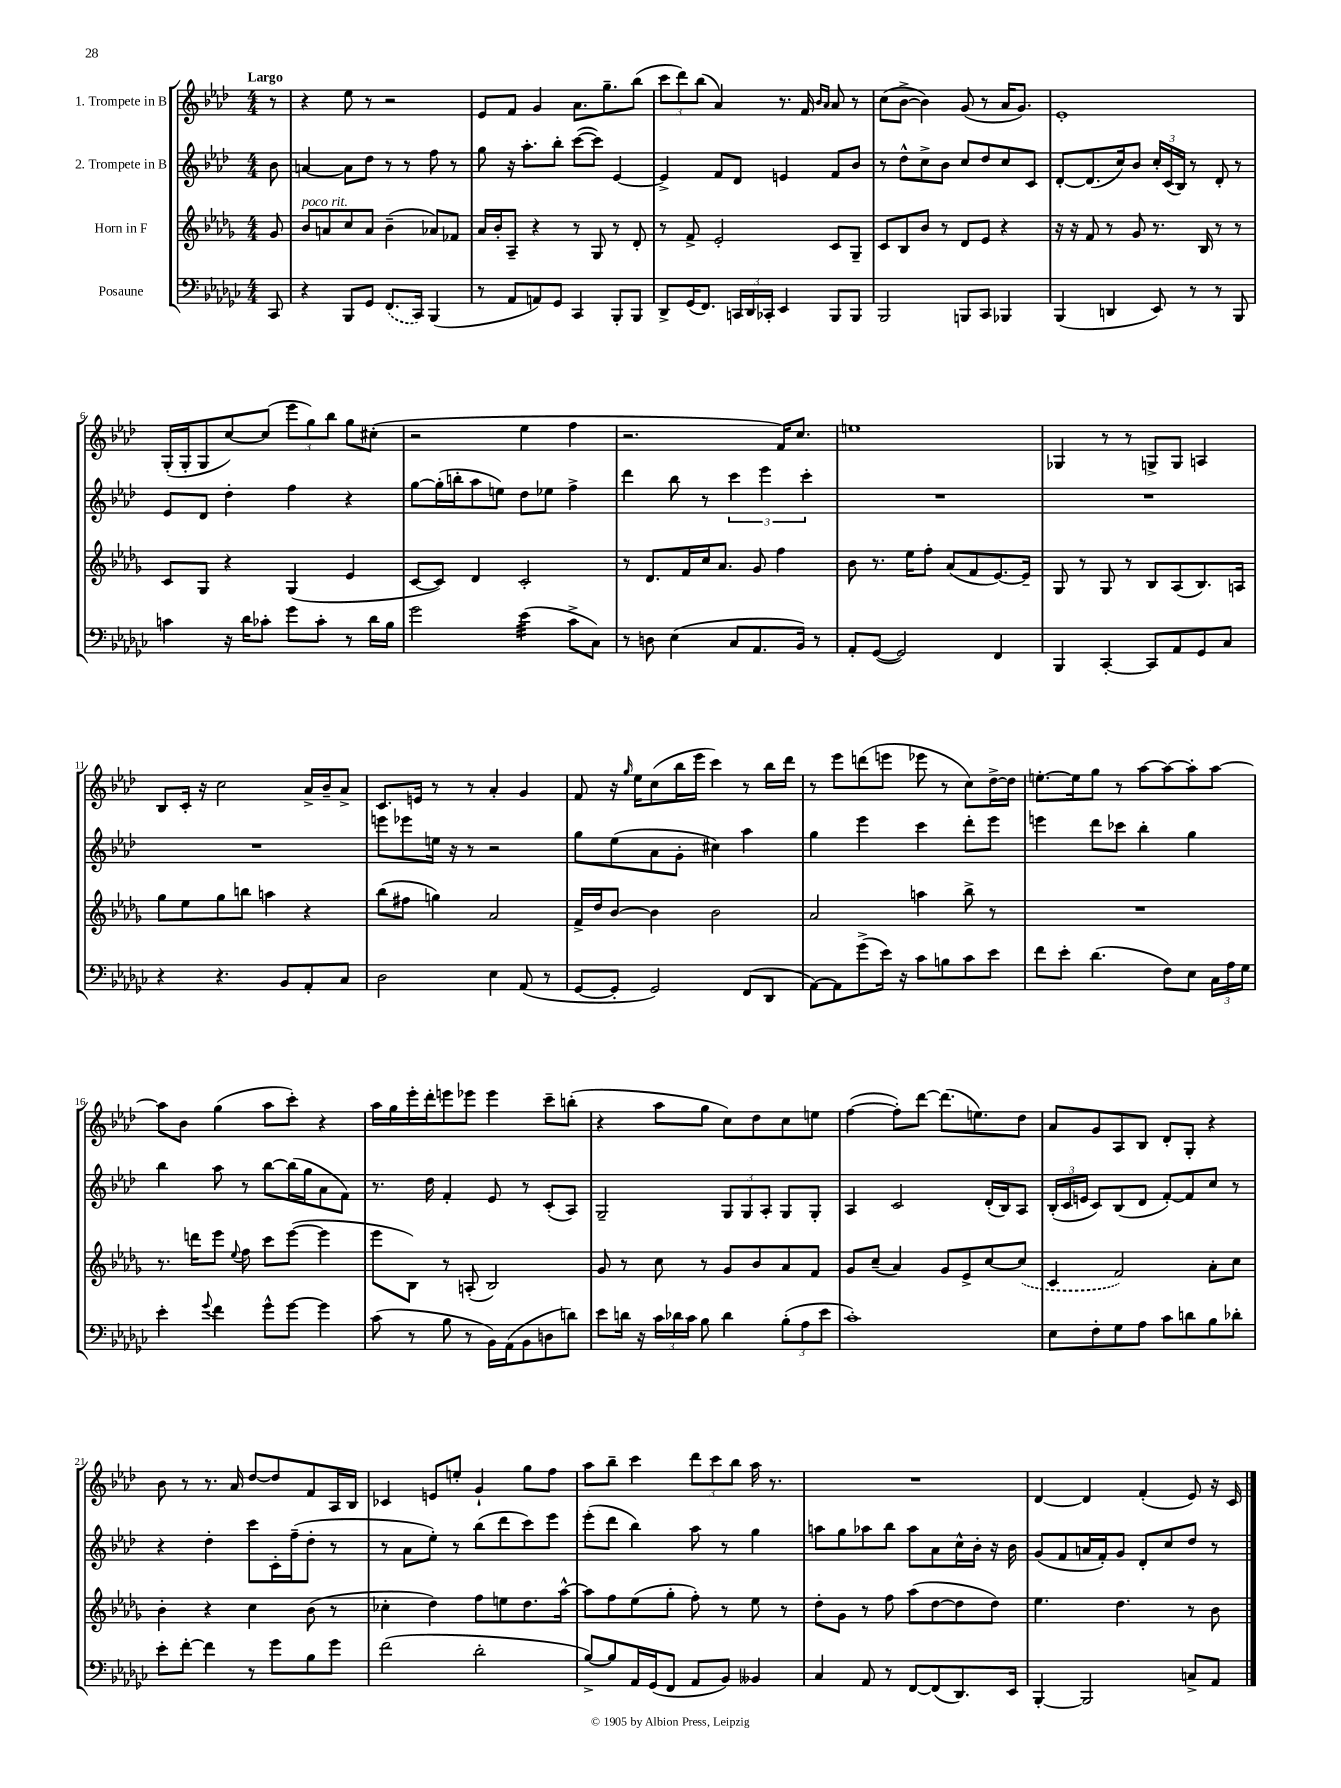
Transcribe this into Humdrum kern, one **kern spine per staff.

**kern	**kern	**kern	**kern
*staff4	*staff3	*staff2	*staff1
*clefF4	*clefG2	*clefG2	*clefG2
*k[b-e-a-d-g-c-]	*k[b-e-a-d-g-]	*k[b-e-a-d-]	*k[b-e-a-d-]
*M4/4	*M4/4	*M4/4	*M4/4
8CC-	8g-	8b-	8r
=	=	=	=
4r	8b-	[4a	4r
.	8a	.	.
8BBB-	8cc	8a]	8ee-
8GG-	8a	8dd-	8r
(8.FF	(4b-~	8r	2r
.	.	8r	.
16CC-)	.	.	.
(4BBB-	8a-)	8ff	.
.	8f-	8r	.
=	=	=	=
8r	16a-	8gg	8e-
.	16b-'	.	.
8AA-	8A-~	16r	8f
.	.	8.aa-'	.
8AA)	4r	.	4g
8GG-	.	8bb-'	.
4CC-	8r	([8ccc	8.a-
.	8G-	8ccc])	.
.	.	.	8.gg~
8BBB-'	8r	[4e-	.
8BBB-	8d-'	.	(8bb-
=	=	=	=
8DD-^	8r	4e-^]	12ccc
.	.	.	12ddd-)
(16GG-	8f^	.	.
.	.	.	(12bb-
8.FF)	.	.	.
.	2e-'	8f	4a-)
24CC	.	8d-	.
24DD-	.	.	.
24CC-'	.	.	.
4EE-	.	4e	8.r
.	.	.	16f
.	.	.	16qqb-
.	.	.	16qqa-
8BBB-	8c	8f	8a-
8BBB-	8G-~	8b-	8r
=	=	=	=
2BBB-	8c	8r	(8cc
.	8B-	8dd-^^	[8b-^
.	8b-	8cc^	4b-])
.	8r	8b-	.
8BBB	8d-	8cc	(8g
8CC-	8e-	8dd-	8r
4BBB-	4r	8cc	16a-
.	.	.	8.g)
.	.	8c	.
=	=	=	=
(4BBB-	16r	[8d-'	1e-'
.	16r	.	.
.	8f	(8.d-]	.
4DD	8r	.	.
.	.	16cc)	.
.	8g-	8b-	.
8EE-)	8.r	24cc'	.
.	.	(24c	.
.	.	24B-)	.
8r	.	8r	.
.	16B-	.	.
8r	8r	8d-'	.
8BBB-	8r	8r	.
=	=	=	=
4c	8c	8e-	(16G'
.	.	.	16G'
.	8G-	8d-	8G
16r	4r	4dd-'	[8cc)
16d-	.	.	.
8c-'	.	.	(8cc]
8g-	(4G-	4ff	12eee-
.	.	.	12gg)
8c-'	.	.	.
.	.	.	12bb-
8r	4e-	4r	8gg
16d-	.	.	(8cc#'
16B-	.	.	.
=	=	=	=
2g-	[8c	[8gg	2r
.	8c])	(16gg']	.
.	.	16bb'	.
.	4d-	8aa-	.
.	.	8ee)	.
(4e-	2c'	8dd-	4ee-
.	.	8ee-	.
8c-^	.	4ff^	4ff
8C-)	.	.	.
=	=	=	=
8r	8r	4ddd-	2.r
8D	8.d-	.	.
(4E-	.	8bb-	.
.	16f	.	.
.	16cc	8r	.
.	8.a-	.	.
8C-	.	6ccc	.
8.AA-	8g-	.	.
.	.	6eee-	.
.	4ff	.	16f)
16BB-)	.	.	8.cc
.	.	6ccc'	.
8r	.	.	.
=	=	=	=
8AA-'	8b-	1r	1ee
([8GG-	8.r	.	.
2GG-])	.	.	.
.	16ee-	.	.
.	8ff'	.	.
.	(8a-	.	.
.	8f	.	.
4FF	[8.e-)	.	.
.	16e-~]	.	.
=	=	=	=
4BBB-	8G-	1r	4G-
.	8r	.	.
[4CC-'	8G-	.	8r
.	8r	.	8r
8CC-]	8B-	.	8G^
8AA-	(8A-	.	8G
8GG-	8.B-)	.	4A
8C-	.	.	.
.	16A	.	.
=	=	=	=
4r	8gg-	1r	8B-
.	8ee-	.	16c'
.	.	.	16r
4.r	8gg-	.	2cc
.	8bb	.	.
.	4aa	.	.
8BB-	.	.	.
8AA-'	4r	.	16a-^
.	.	.	16b-~
8C-	.	.	8a-^
=	=	=	=
2D-	(8bb-	8eee	8.c
.	8ff#	8eee-	.
.	.	.	16e
.	4gg)	16ee	8r
.	.	16r	.
.	.	8r	8r
4E-	2a-	2r	4a-'
(8AA-	.	.	4g
8r	.	.	.
=	=	=	=
[8GG-	16f^	8gg	8f
.	16dd-	.	.
8GG-']	[8b-	(8ee-	16r
.	.	.	16qqgg
.	.	.	16ee-
2GG-)	4b-]	8a-	(8cc
.	.	8g'	16bb-
.	.	.	16eee-
.	2b-	4cc#)	4ccc)
(8FF	.	4aa-	8r
8DD-	.	.	16bb-
.	.	.	16ddd-
=	=	=	=
[8AA-)	2a-	4gg	8r
8AA-]	.	.	8eee-
(8g-^	.	4eee-	(8ddd
16e-)	.	.	8eee
16r	.	.	.
8c-	4aa	4ccc	8eee-
8B	.	.	8r
8c-	8bb-^	8ddd-'	8cc)
8e-	8r	8eee-	[16dd-^
.	.	.	16dd-]
=	=	=	=
8f	1r	4eee	[8.ee'
8e-'	.	.	.
.	.	.	16ee]
(4.d-	.	8ddd-	8gg
.	.	8ccc-	8r
.	.	4bb-'	[8aa-
8F)	.	.	8aa-_
8E-	.	4gg	8aa-']
24C-	.	.	[8aa-
24A-	.	.	.
24G-	.	.	.
=	=	=	=
4e-'	8.r	4bb-	8aa-]
.	.	.	8b-
.	16ddd	.	.
8qqg-	.	.	.
4f	8eee-	8aa-	(4gg
.	8qqee-	.	.
.	8ff	8r	.
8g-^^	8ccc	[8bb-	8aa-
[8g-	([8eee-	(16bb-]	8ccc')
.	.	16gg	.
4g-]	4eee-]	8a-	4r
.	.	8f)	.
=	=	=	=
(8c-	8eee-	8.r	16aa-
.	.	.	16gg
8r	8B-)	.	16eee-'
.	.	16dd-	16ddd-'
8B-	8r	4f'	8eee
8r	(8A'	.	8eee-
16BB-)	2B-)	8e-	4eee-
(16AA-	.	.	.
8BB-	.	8r	.
8D	.	(8c'	8ccc~
8d)	.	8A-)	(8bb'
=	=	=	=
8e-	8g-	2G~	4r
16d	8r	.	.
16r	.	.	.
24c-	8cc	.	8aa-
24d-	.	.	.
24c-	.	.	.
8B-	8r	.	8gg
4d-	8g-	12G	8cc)
.	.	12G	.
.	8b-	.	8dd-
.	.	12A-'	.
(12B-'	8a-	8G	8cc
12A-	.	.	.
.	8f	8G'	8ee
12e-	.	.	.
=	=	=	=
1c-')	8g-	4A-	([4ff
.	(8cc~	.	.
.	4a-)	2c	8ff'])
.	.	.	[8ddd-
.	8g-	.	(8.ddd-]
.	8e-^	.	.
.	.	.	8.ee)
.	[8cc	(16d-'	.
.	.	16B-)	.
.	(8cc]	8A-	8dd-
=	=	=	=
8E-	4c	(24B-'	8a-
.	.	24c	.
.	.	24e	.
8F'	.	8c)	8g
8G-	2f)	(8B-	8A-
8A-	.	8d-	8B-
8c-	.	[8f')	8d-'
8d	.	8f]	8G'
8B-	8a-'	8cc	4r
8d-'	8cc	8r	.
=	=	=	=
8e-'	4b-'	4r	8b-
[8f'	.	.	8r
4f]	4r	4dd-'	8.r
.	.	.	16a-
8r	4cc	8ccc	[8dd-
8g-	.	16c'	8dd-]
.	.	(16ff~	.
8B-	(8b-	8dd-'	8f
8g-	8r	8r	16A-
.	.	.	16B-
=	=	=	=
(2f	4cc-'	8r	4c-
.	.	8a-	.
.	4dd-)	8ee-')	8e
.	.	8r	8ee'
2d-'	8ff	(8bb-	4g`
.	8ee	8ddd-	.
.	8.dd-	8ccc)	8gg
.	.	8eee-	8ff
.	[16aa-^^	.	.
=	=	=	=
[8B-^)	8aa-]	(8eee-'	8aa-
8B-]	8ff	8ddd-	8bb-~
16AA-	(8ee-	4bb-)	4ccc
(16GG-	.	.	.
8FF	8gg-'	.	.
8AA-	8ff')	8aa-	12ddd-
.	.	.	12ccc
8BB-)	8r	8r	.
.	.	.	12bb-
4BB--	8ee-	4gg	16aa-
.	.	.	8.r
.	8r	.	.
=	=	=	=
4C-	8dd-'	8aa	1r
.	8g-	8gg	.
8AA-	8r	8aa-	.
8r	8ff	8bb-	.
[8FF	(8aa-	8aa-	.
(8FF]	[8dd-	8a-	.
8.DD-)	8dd-]	16cc^^	.
.	.	16b-'	.
.	8dd-)	16r	.
16EE-	.	16b-	.
=	=	=	=
[4BBB-'	4.ee-	(8g	[4d-
.	.	8f	.
2BBB-]	.	16a	4d-]
.	.	16f')	.
.	4.dd-	8g	.
.	.	8d-'	(4f'
.	.	8cc	.
8C^	8r	8dd-	8e-)
8AA-	8b-	8r	16r
.	.	.	16c
==	==	==	==
*-	*-	*-	*-
